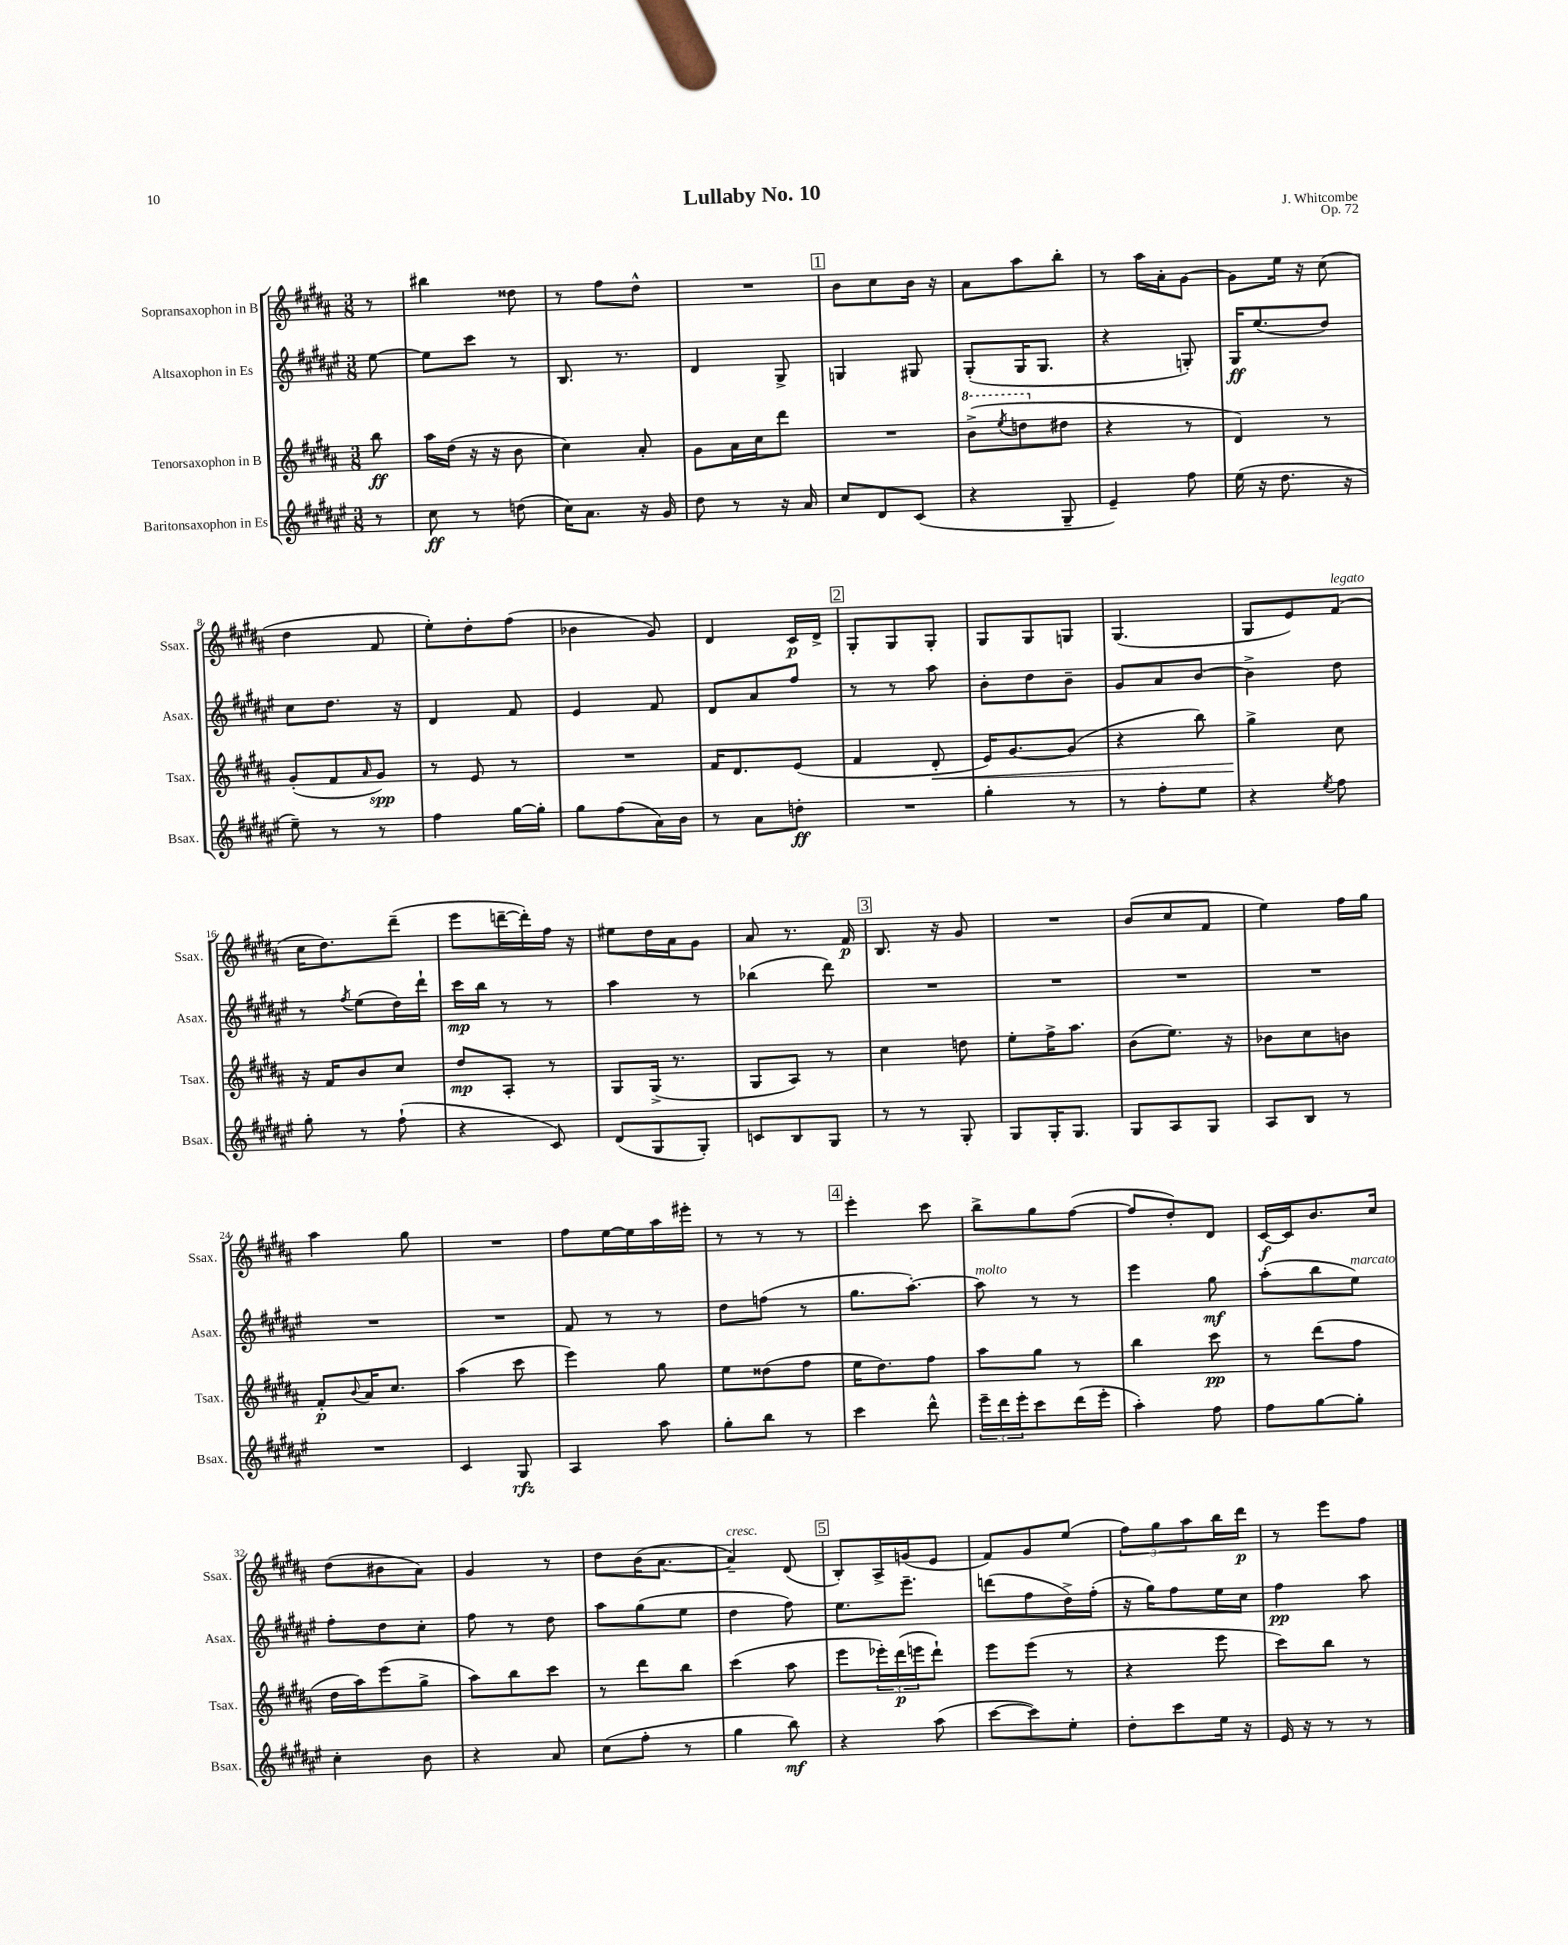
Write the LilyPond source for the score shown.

\header { title = "Lullaby No. 10" composer = "J. Whitcombe" opus = "Op. 72" }
<<
\new StaffGroup <<
\new Staff = "s0" \with { instrumentName = "Sopransaxophon in B" shortInstrumentName = "Ssax." } {
    \clef treble \key b \major \numericTimeSignature \time 3/8 \partial 8
    r8 |
    bis''4 disis''8 |
    r8 fis''8 dis''8-^ |
    R4. |
    \mark \markup { \box "1" } b'8 cis''8 b'16 r16 |
    ais'8 ais''8 b''8-. |
    r8 ais''16 ais'16-. gis'8~ |
    gis'8 e''16 r16 cis''8( |
    dis''4 fis'8 |
    e''8-.) dis''8-. fis''8( |
    bes'4 gis'8) |
    dis'4 cis'16\p dis'16-> |
    \mark \markup { \box "2" } gis8-. gis8 gis8-. |
    gis8 gis8 g8 |
    gis4.( |
    gis8 e'8) fis'8^\markup { \italic "legato" }( |
    cis''16 dis''8.) dis'''8--( |
    e'''8 d'''16~-- d'''16-.) fis''16 r16 |
    eis''8 dis''16 ais'16 gis'8 |
    ais'8 r8. fis'16\p |
    \mark \markup { \box "3" } b8. r16 gis'8 |
    R4. |
    b'8( cis''8 fis'8 |
    e''4) fis''16 gis''16 |
    ais''4 gis''8 |
    R4. |
    fis''8 e''16~ e''16 ais''16 eis'''16-. |
    r8 r8 r8 |
    \mark \markup { \box "4" } e'''4-. cis'''8 |
    b''8-> gis''8 fis''8~( |
    fis''8 dis''8-.) dis'8 |
    cis'16~\f cis'16 b'8. cis''16 |
    dis''8( bis'8 ais'8) |
    gis'4 r8 |
    dis''8 b'16( ais'8.~ |
    ais'4--^\markup { \italic "cresc." }) dis'8( |
    \mark \markup { \box "5" } b8-.) ais16-> g'16( e'8 |
    fis'8) gis'8 e''8( |
    \tuplet 3/2 { fis''8) gis''8 ais''8 } b''16 dis'''16\p |
    r8 e'''8 fis''8 \bar "|." |
}
\new Staff = "s1" \with { instrumentName = "Altsaxophon in Es" shortInstrumentName = "Asax." } {
    \clef treble \key fis \major \numericTimeSignature \time 3/8 \partial 8
    eis''8~ |
    eis''8 cis'''8 r8 |
    b8. r8. |
    dis'4 gis8-> |
    \mark \markup { \box "1" } g4 gis8 |
    gis8-.( gis16 gis8. |
    r4 g8-.) |
    gis16\ff eis''8.( dis''8) |
    cis''8 dis''8. r16 |
    dis'4 fis'8 |
    eis'4 fis'8 |
    dis'8 ais'8 fis''8 |
    \mark \markup { \box "2" } r8 r8 ais''8 |
    b'8-. dis''8 b'8-- |
    gis'8 ais'8 b'8~ |
    b'4-> dis''8 |
    r8 \acciaccatura { fis''8 } eis''8( dis''16) dis'''16-! |
    cis'''16\mp b''16 r8 r8 |
    ais''4 r8 |
    bes''4( dis'''8) |
    \mark \markup { \box "3" } R4. |
    R4. |
    R4. |
    R4. |
    R4. |
    R4. |
    fis'8 r8 r8 |
    dis''8 f''8( r8 |
    \mark \markup { \box "4" } gis''8. ais''8.~-.) |
    ais''8^\markup { \italic "molto" } r8 r8 |
    eis'''4 gis''8\mf |
    ais''8-.( b''8 eis''8^\markup { \italic "marcato" }) |
    fis''8-. dis''8 cis''8-. |
    fis''8 r8 dis''8 |
    ais''8 gis''8( eis''8 |
    dis''4 fis''8) |
    \mark \markup { \box "5" } eis''8. eis'''8.-- |
    d'''8( fis''8 dis''16->) fis''16-.( |
    r16 gis''16) fis''8 eis''16 cis''16 |
    fis''4\pp ais''8 \bar "|." |
}
\new Staff = "s2" \with { instrumentName = "Tenorsaxophon in B" shortInstrumentName = "Tsax." } {
    \clef treble \key b \major \numericTimeSignature \time 3/8 \partial 8
    b''8\ff |
    ais''16 dis''16( r16 r16 b'8 |
    cis''4) ais'8-. |
    gis'8 ais'16 cis''16 dis'''8 |
    \mark \markup { \box "1" } R4. |
    \ottava #1 b''8->( \acciaccatura { e'''8 } d'''8 \ottava #0 dis''!8 |
    r4 r8 |
    dis'4) r8 |
    gis'8-.( fis'8 \grace { ais'16 } gis'8\spp) |
    r8 e'8 r8 |
    R4. |
    fis'16 dis'8. e'8( |
    \mark \markup { \box "2" } fis'4 dis'8-.\< |
    e'16) gis'8.~ gis'8( |
    r4 b''8) |
    gis''4->\! cis''8 |
    r16 fis'16 b'8 cis''8 |
    dis''8\mp ais8-. r8 |
    gis8 gis16->( r8. |
    gis8 ais8) r8 |
    \mark \markup { \box "3" } cis''4 d''8 |
    e''8-. fis''16-> ais''8. |
    b'8( e''8.) r16 |
    bes'8 cis''8 b'8 |
    fis'8-.\p \appoggiatura { b'8 } ais'16 cis''8. |
    ais''4( cis'''8 |
    e'''4) gis''8 |
    e''8 disis''8( fis''8 |
    \mark \markup { \box "4" } e''16 dis''8.) fis''8 |
    ais''8 gis''8 r8 |
    b''4 cis'''8\pp |
    r8 dis'''8( fis''8 |
    dis''16 ais''16) e'''8( gis''8-> |
    ais''8) b''8 cis'''8 |
    r8 dis'''8 b''8 |
    cis'''4( ais''8 |
    \mark \markup { \box "5" } e'''8 \tuplet 3/2 { ees'''16-.) dis'''16\p( e'''16 } dis'''8-!) |
    e'''8 e'''8( r8 |
    r4 e'''8 |
    cis'''8) b''8 r8 \bar "|." |
}
\new Staff = "s3" \with { instrumentName = "Baritonsaxophon in Es" shortInstrumentName = "Bsax." } {
    \clef treble \key fis \major \numericTimeSignature \time 3/8 \partial 8
    r8 |
    cis''8\ff r8 d''8( |
    cis''16) ais'8. r16 gis'16 |
    dis''8 r8 r16 ais'16 |
    \mark \markup { \box "1" } cis''8 dis'8 cis'8( |
    r4 gis8-- |
    eis'4--) fis''8 |
    eis''16( r16 dis''8. r16 |
    eis''8--) r8 r8 |
    fis''4 gis''16~ gis''16-. |
    gis''8 fis''8( ais'16) b'16 |
    r8 ais'8 d''8-.\ff |
    \mark \markup { \box "2" } R4. |
    gis''4-. r8 |
    r8 fis''8-. eis''8 |
    r4 \acciaccatura { eis''8 } fis''8 |
    gis''8-. r8 fis''8-!( |
    r4 cis'8) |
    dis'8( gis8 gis8-.) |
    c'8 b8 gis8 |
    \mark \markup { \box "3" } r8 r8 gis8-. |
    gis8 gis16-. gis8. |
    gis8 ais8 gis8 |
    ais8 b8 r8 |
    R4. |
    cis'4 gis8\rfz |
    ais4 ais''8 |
    gis''8-. b''8 r8 |
    \mark \markup { \box "4" } cis'''4 dis'''8-^ |
    \tuplet 3/2 { eis'''16-- dis'''16 eis'''16-. } cis'''8 dis'''16( eis'''16-. |
    ais''4-.) fis''8 |
    fis''8 gis''8~ gis''8-. |
    cis''4-. b'8 |
    r4 ais'8 |
    cis''8( fis''8-. r8 |
    gis''4 b''8\mf) |
    \mark \markup { \box "5" } r4 ais''8( |
    cis'''8~ cis'''8) eis''8-. |
    dis''8-. cis'''8 eis''16 r16 |
    eis'16 r16 r8 r8 \bar "|." |
}
>>
>>
